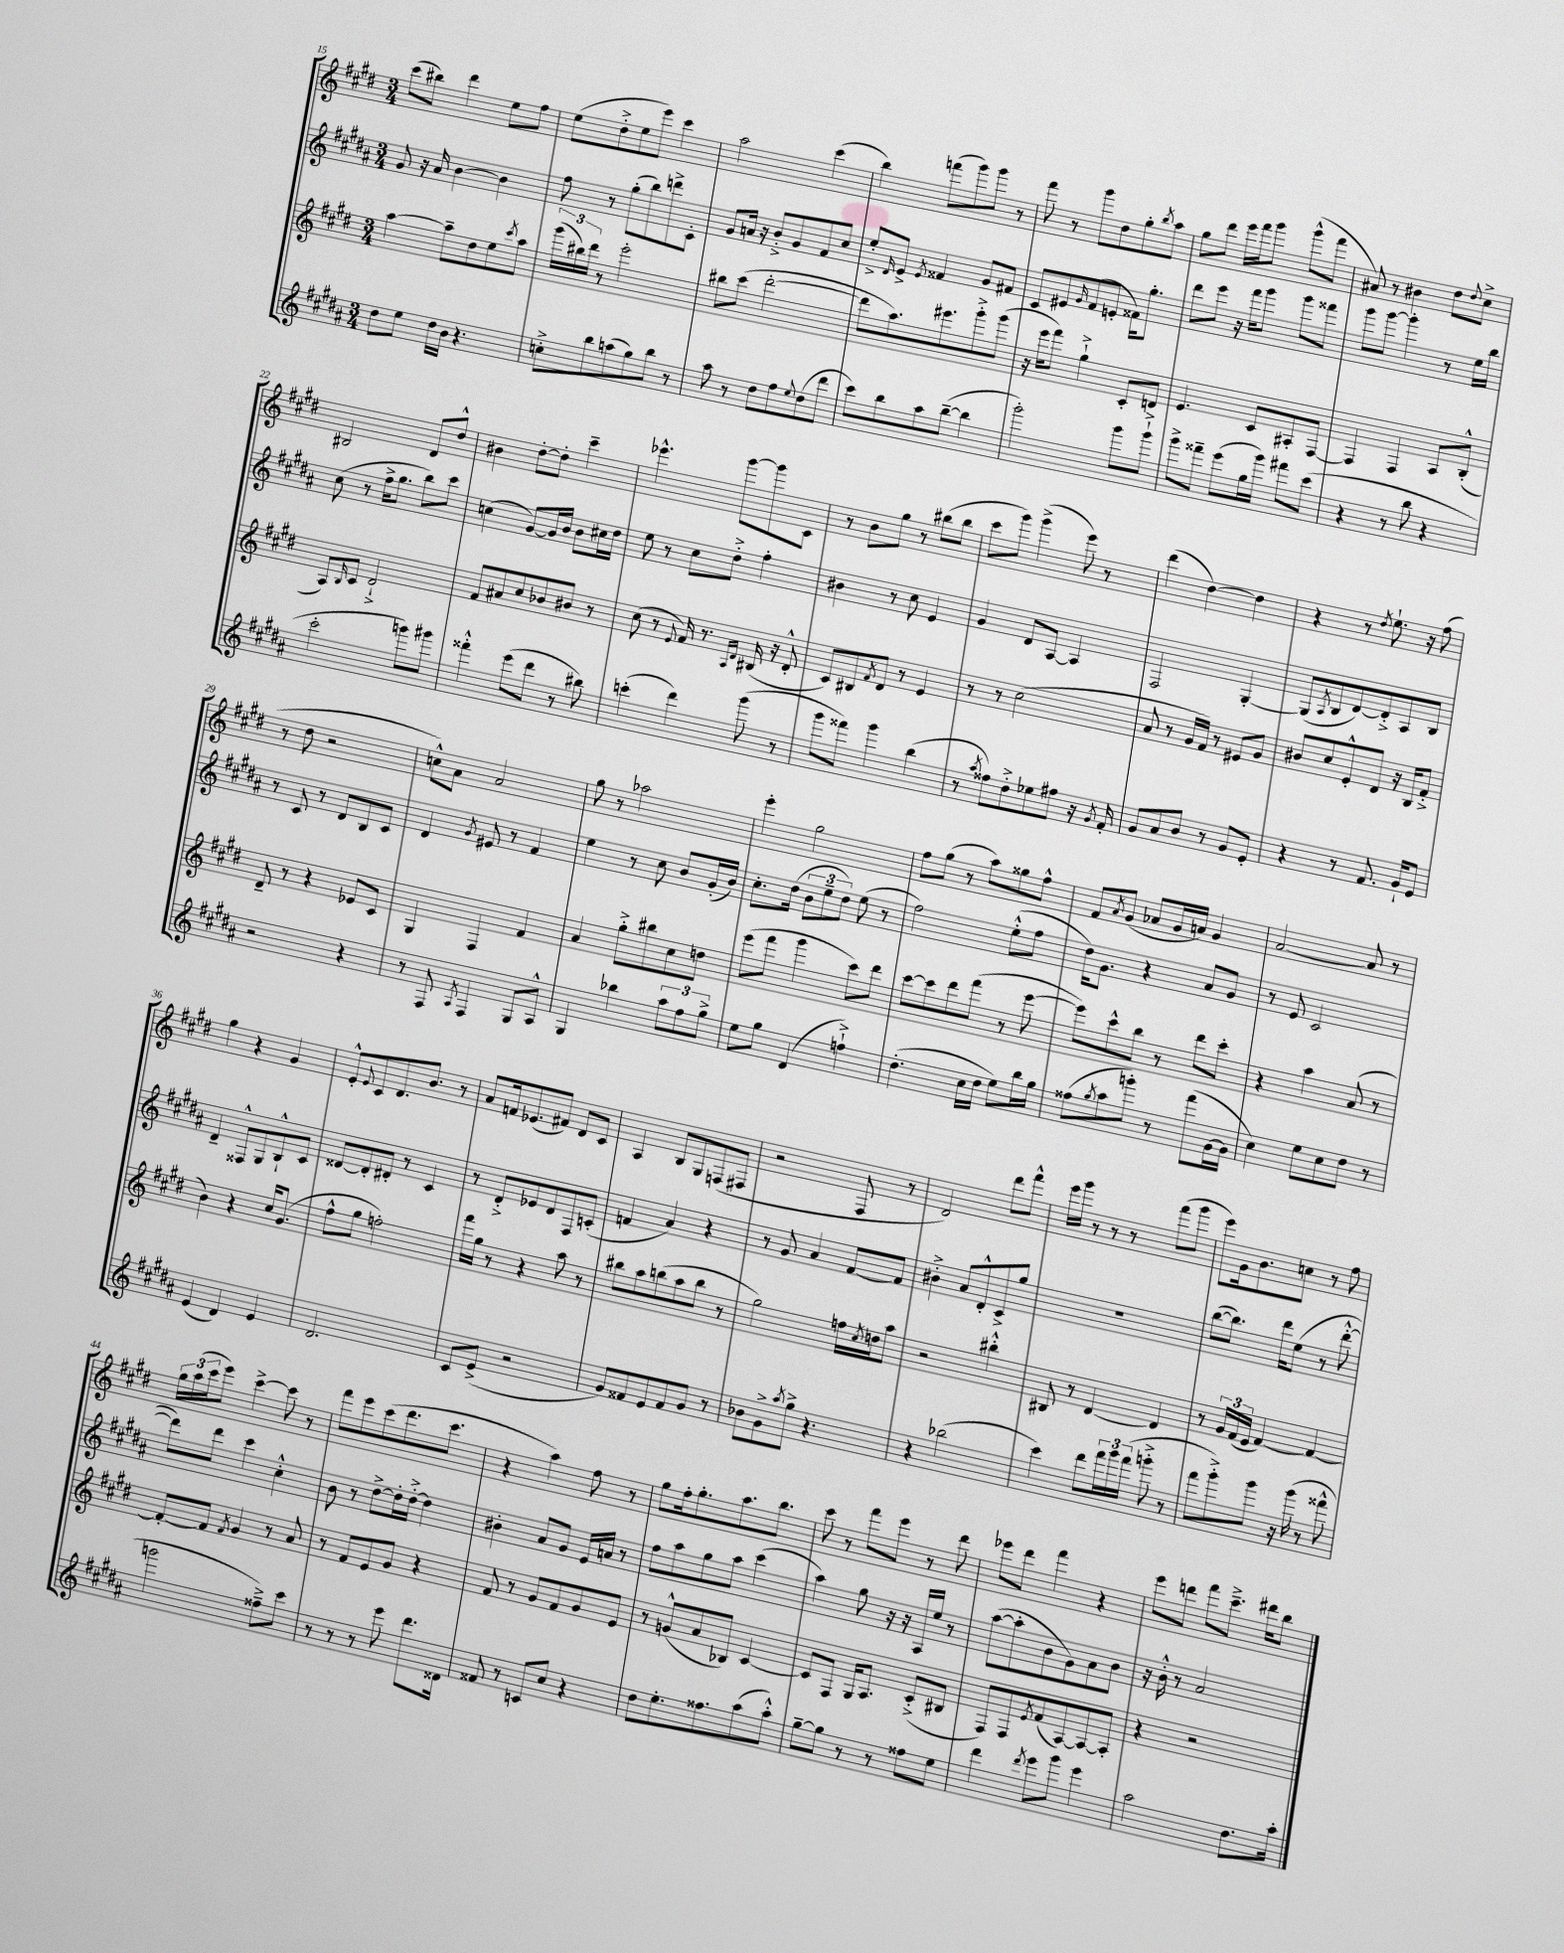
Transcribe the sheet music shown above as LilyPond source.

<<
\new StaffGroup <<
\new Staff = "s0" {
    \clef treble \key e \major \numericTimeSignature \time 3/4
    cis'''8( bis''8) dis'''4 e''8 fis''8 |
    e''8( dis''8-.-> e''8 e'''8) cis'''4 |
    a''2 cis'''4( |
    b''4) f'''8( gis'''8) gis'''8 r8 |
    fis'''8 r8 gis'''8 dis''8 gis''8-. \acciaccatura { b''8 } a''8 |
    gis''8 dis'''8 e'''16 fis'''16 gis'''8 gis'''8-^( fis'''8 |
    ais'8) r8 bis'4 dis''8 \appoggiatura { dis''8 } cis''8-> |
    bis2 dis'8 dis''8-^ |
    bis'4 dis''8~-. dis''8-. cis'''4-- |
    ees'''4.-^ gis'''8~ gis'''8 cis'8 |
    r8 b'8 gis''8 r8 bis''8( bis''8 |
    cis'''8 gis'''8) gis'''4->( e'''8) r8 |
    dis'''4( dis''4~) dis''4 |
    r4 r8 \acciaccatura { dis''8 } e''8.-! r16 fis''8( |
    r8 dis''8 r2 |
    c''8-^) a'8 a'2 |
    gis''8 r8 aes''2 |
    e'''4-. gis''2 |
    fis''8 gis''8( r8 a''8) gisis''8 fis''8-^ |
    fis'8 \acciaccatura { a'8 } gis'8( aes'8 gis'16 a'16) gis'4 |
    a'2~ a'8 r8 |
    gis''4 r4 gis'4 |
    e'8-.-^ \appoggiatura { e'8 } cis'8 dis'8. b'8. r8 |
    a'8 f'16 ees'8.( fis'8) dis'8 cis'8 |
    a4 b8 gis8 f8( fis8 |
    r2 fis8 r8 |
    dis'2) dis'''8 fis'''8-^ |
    e'''16 gis'''16 r8 r8 r8 fis'''8( gis'''8 |
    e'''8) gis'16 b'8. c''8 r8 fis''8 |
    \tuplet 3/2 { gis''16 a''16( cis'''16 } e'''8) cis'''4~-> cis'''8 r8 |
    fis'''8 e'''8 cis'''8( dis'''8. cis'''8. |
    r4 a''4) fis''8 r8 |
    gis''8 fis''16-. gis''8.-. a''8. b''8. |
    cis'''8 r8 fis'''8 e'''8 r8 dis'''8 |
    ees'''8 dis'''8 fis'''4 r4 |
    e'''8 d'''8 fis'''8 cis'''8.---> dis'''16 b''8 \bar "|." |
}
\new Staff = "s1" {
    \clef treble \key b \major \numericTimeSignature \time 3/4
    gis'8 r16 ais'16 b'4~ b'4 |
    fis''8 r8 gis''8-.( b''8) d'''8-> cis'8-. |
    gis'8 a'16 r16 b'8-.-> gis'8 fis'8 cis''8 |
    e''8-.-> \grace { dis'16 } e'8-> \acciaccatura { e'8 } fisis'4 gis'8 fis'8 |
    cis'8 eis'8 \grace { gis'16 } fis'8( e'8-. fisis'16) gis''8.-. |
    dis'''8 e'''8 r16 fis'''16 gis'''8 gis'''8 fisis'''8 |
    gis'''8 gis'''8~ gis'''4-. r8 e''16 b''16 |
    cis''8( r8 fis''16-> gis''8. b''8) cis'''8 |
    c''4( gis'8~) gis'16 b'16 b'8 cis''16 dis''16 |
    e''8 r8 cis''8 dis''8-.-> fis''4-. |
    bis'4 r8 cis''8 e'4 |
    gis'4 dis'8 ais8~ ais4 |
    fis2 gis4~-. |
    gis8( \acciaccatura { ais8 } b8 dis'8~) dis'8-.-> ais8 b8 |
    r8 cis'8 r8 dis'8 b8 cis'8 |
    dis'4 \acciaccatura { gis'8 } eis'8 r8 fis'4 |
    e''4 r8 cis''8 b'8 gis'16-.( b'16) |
    cis''8.-. dis''16( \tuplet 3/2 { b'8 e''8-- dis''8) } e''8( r8 |
    fis''2) e''8-.-^( fis''8 |
    dis''16) gis'8. r4 ais'8 gis'8 |
    r8 e'8 cis'2 |
    dis'4-- fisis8-^ gis8 b8-!-^ cis'8 |
    disis'8~ disis'8-. dis'8-. r8 cis'4 |
    r8 dis'8-.-> ees'8 dis'8 fis8 c'8-.( |
    f'4 ais'4) r4 |
    r8 gis'8 ais'4 fis'8~ fis'8 |
    bis'4-.-> ais'8 dis'8-.-^ cis'8-> gis''8 |
    R2. |
    b''8~( b''8.) dis'''16 e''8( r8 dis'''8~-.-^ |
    dis'''8) dis'''8 cis'''4 cis''4-.-^ |
    b'8 r8 dis''8~-> dis''16-. dis''16~-.-> dis''4 |
    bis'4-. ais'8 gis'8 e'16 a'16 r8 |
    fis''8 ais''8 gis''8 ais''8 cis'''4( |
    ais''4) gis''8 r16 r16 ais16 e''16 r8 |
    ais''8~( ais''8-. b'8 gis'8) ais'8 b'8 |
    r16 b'16-.-^ r8 ais'2 \bar "|." |
}
\new Staff = "s2" {
    \clef treble \key e \major \numericTimeSignature \time 3/4
    a''4~ a''8-- dis''8 e''8 \acciaccatura { cis'''8 } a''8 |
    \tuplet 3/2 { gis'''16( bis''16) dis'''16 } r8 e'''2-. |
    bis''8 cis'''8( dis'''2~-. |
    dis'''8 a''8.) eis'''8. gis'''8-.-> gis'''8( |
    r16 e'''16 fis'''8) gis''4-!-> cis'8-. d'8 |
    e'4. cis'8 ais8-. fis8~ |
    fis4 fis4 a8 b8-.-^( |
    a8) \grace { b16 } cis'8 dis'2-!-> |
    fis'8 ais'8 cis''8 bes'8 bis'8 r8 |
    cis''8( r8 \appoggiatura { e'8 } fis'16) r8. \grace { a16 dis'16 } bis16( r16 dis'8-.-^ |
    cis'8) bis8 \acciaccatura { fis'8 } dis'8 r8 e'4 |
    r8 r8 cis''2( |
    a'8 r8 gis'16 fis'16) r8 eis'8 gis'8 |
    bis'8 cis''8 e'8-.-^ dis'8 r16 b16 fis'8-.-> |
    dis'8-- r8 r4 ees'8 cis'8 |
    gis4 fis4 fis'4 |
    a'4 gis''8-.-> bis''8 cis''8 d''8 |
    e'''8( fis'''8 gis'''4 cis'''8) dis'''8 |
    cis'''8~ cis'''8 dis'''8 fis'''8( r8 e'''8~ |
    e'''8) cis'''8-^ b''8 r8 dis'''8 cis'''8-. |
    r4 a''4 a'8( r8 |
    b'4) r4 cis''16 gis'8.( |
    fis''8-^ gis''8 f''2-.) |
    fis'''16 gis''16 r8 r4 a''8 r8 |
    bis''8 a''8 b''8( a''8 b''8 r8 |
    gis''2) f''16 \acciaccatura { cis''8 } d''16 a''8 |
    r2 bis''4-.-^ |
    bis8 r8 dis'4~ dis'4 |
    r8 \tuplet 3/2 { gis'16 fis'16( e'16 } fis'4~) fis'4~ |
    fis'8~-. fis'8 \acciaccatura { fis'8 } gis'4 r8 a'8 |
    r8 fis'8 e'8 gis'8 r4 |
    fis'8 r8 gis'8 fis'8 gis'8 e'8 |
    r8 g'8-^( a'8 bes8) cis'4~ |
    cis'8 fis8 gis16 a8. cis'8-.->( bis8 |
    fis8) fis8 \acciaccatura { e'8 } fis'8( a8~) a8~ a8-. |
    r4 r2 \bar "|." |
}
\new Staff = "s3" {
    \clef treble \key b \major \numericTimeSignature \time 3/4
    dis''8 e''8 dis''16 b'16 r4. |
    c''8-.-> b''8 a''8( gis''8) b''8 r8 |
    ais''8 r8 dis''8 fis''8 \appoggiatura { e''8 } dis''8( dis'''8 |
    cis'''8) b''8 ais''8 b''8~--( b''4 |
    gis'''2-.) gis'''8 gis'''8-!-> |
    gis'''8-> fisis'''8-- e'''8( gis''16 gis'''16) fis'''8 cis'''8( |
    r4 r8 b''8 r4 |
    cis'''2-. g'''8) gis'''8 |
    fisis'''4-.-^ e'''8( dis'''8 r8 bis''8) |
    c'''4-.( dis'''4) gis'''8( r8 |
    gis'''8 fisis'''8) gis'''4 b''4( |
    r8 \acciaccatura { ais''8 } fisis''8) dis''8-.-> ees''8 fis''8 r16 \acciaccatura { gis'8 } fis'16-. |
    gis'8 ais'8 b'8 r8 gis'8 e'8-. |
    r4 r8 fis'8. gis'16-! e'8 |
    r2 r4 |
    r8 fis8 \acciaccatura { ais8 } fis4 gis8 ais8-^ |
    gis4 bes''4 \tuplet 3/2 { ais''8 fis''8 gis''8-> } |
    e''8 gis''8 dis'4( f''4-!->) |
    dis''4.-.( cis''16 dis''16 e''8) b''16 gis''16 |
    fisis''8( \acciaccatura { gis''8 } ais''8 g'''8-.) r8 fis'''8( gis'16~ gis'16 |
    cis''4) e''8 cis''8 dis''8 r8 |
    e'4( dis'4) e'4 |
    dis'2. |
    cis'8 e'8->( r2 |
    gis'8) fisis'8 e'8 fisis'8 gis'8 r8 |
    bes'8 gis'8-> \acciaccatura { ais''8 } gis''8-> r4. |
    r4 bes''2( |
    cis'''4) dis'''8 \tuplet 3/2 { fis'''16 gis'''16 fis'''16( } g'''8-.-> r8 |
    fis'''8 gis'''8-.->) gis'''8 r16 gis'''16( r8 fisis'''8-^ |
    g'''2 fisis''8--->) cis'''8 |
    r8 r8 r8 e'''8 dis'''8. disis'16 |
    fisis'8 r8 c'8 cis''8 r4 |
    dis''8 e''8.-. fisis''8. ais''8( ais''8-.-^) |
    gis''8~-- gis''8 r8 r8 fisis''8 e''8 |
    dis'''4 \acciaccatura { dis'''8 } e'''8 gis'''8 e'''4 |
    ais''2 dis''8. ais''16-. \bar "|." |
}
>>
>>
\layout { \context { \Score currentBarNumber = #15 } }
